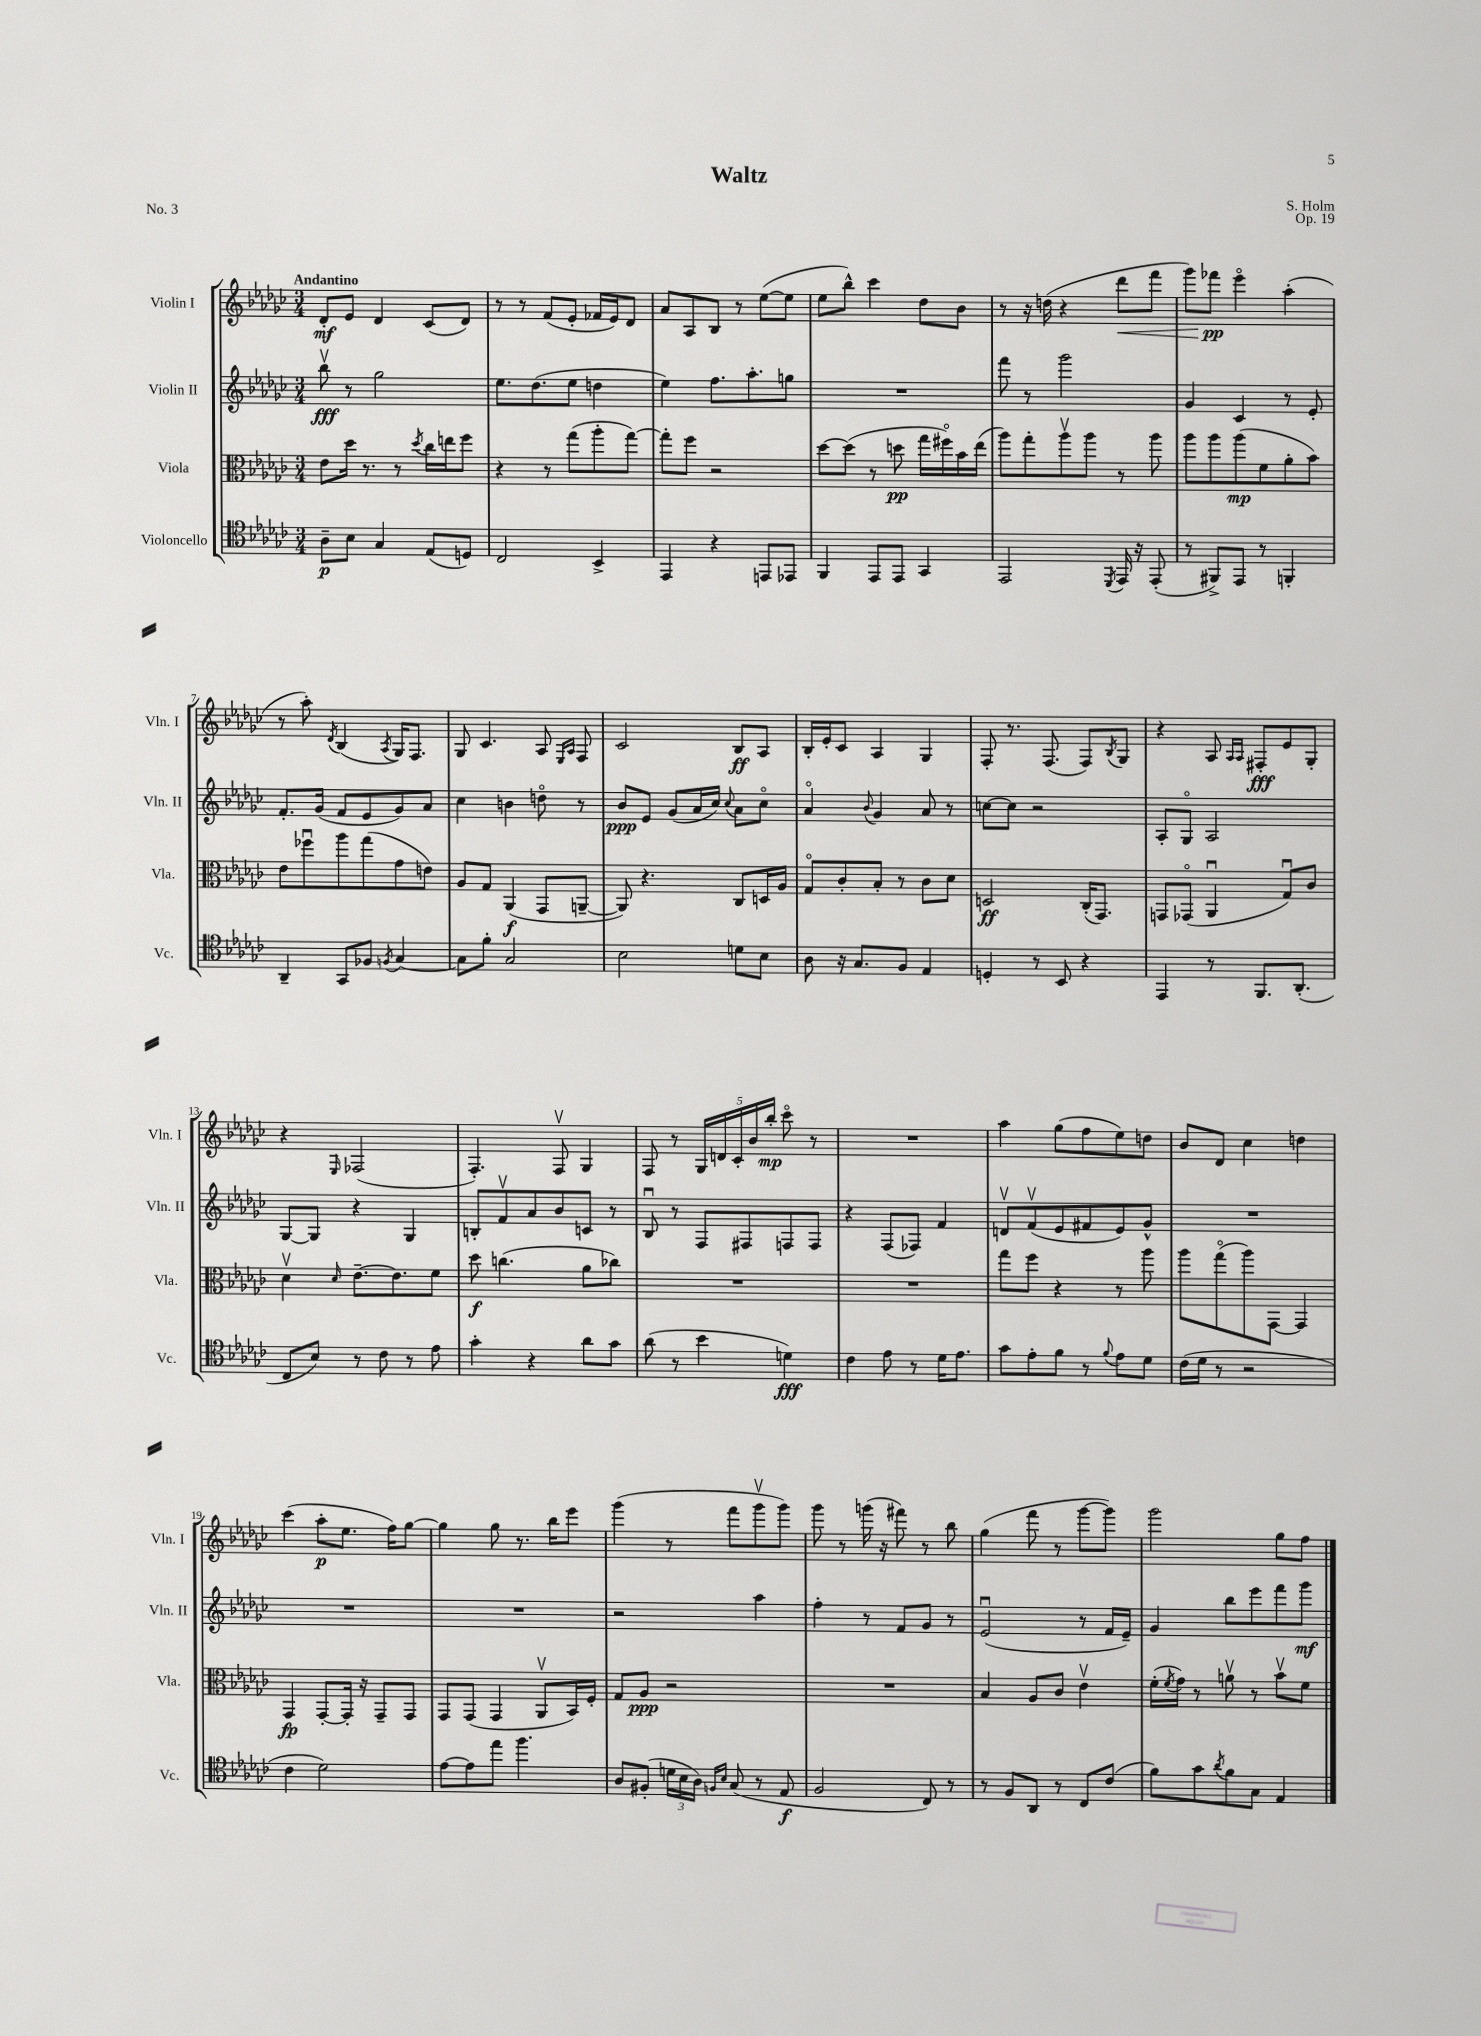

**kern	**dynam	**kern	**dynam	**kern	**dynam	**kern	**dynam
*part4	*part4	*part3	*part3	*part2	*part2	*part1	*part1
*staff4	*staff4	*staff3	*staff3	*staff2	*staff2	*staff1	*staff1
*I"Violoncello	*	*I"Viola	*	*I"Violin II	*	*I"Violin I	*
*I'Vc.	*	*I'Vla.	*	*I'Vln. II	*	*I'Vln. I	*
*clefC4	*	*clefC3	*	*clefG2	*	*clefG2	*
*k[b-e-a-d-g-c-]	*	*k[b-e-a-d-g-c-]	*	*k[b-e-a-d-g-c-]	*	*k[b-e-a-d-g-c-]	*
*M3/4	*	*M3/4	*	*M3/4	*	*M3/4	*
=1	=1	=1	=1	=1	=1	=1	=1
!	!	!	!	!	!	!LO:TX:a:B:t=Andantino	!
8A-~\L	p	8e-\L	.	8bb-v\	fff	8d-'/L	mf
8B-\J	.	16dd-\Jk	.	8r	.	8e-/J	.
.	.	8.r	.	.	.	.	.
4G-/	.	.	.	2gg-\	.	4d-/	.
.	.	8r	.	.	.	.	.
.	.	8qdd-/	.	.	.	.	.
(8E-/L	.	16cc-\LL	.	.	.	(8c-/L	.
.	.	16een\J	.	.	.	.	.
8Dn/J)	.	8ff\J	.	.	.	8d-/J)	.
=2	=2	=2	=2	=2	=2	=2	=2
2C-/	.	4r	.	8.ee-\L	.	8r	.
.	.	.	.	.	.	8r	.
.	.	.	.	(8.dd-\	.	.	.
.	.	8r	.	.	.	(8f/L	.
.	.	(8gg-\L	.	8ee-\J	.	8e-'/J	.
4BB-^/	.	8aa-'\	.	4ddn\	.	16f-X/LL	.
.	.	.	.	.	.	16e-/J)	.
.	.	[8gg-\J)	.	.	.	8d-/J	.
=3	=3	=3	=3	=3	=3	=3	=3
4EE-/	.	8gg-'\L]	.	4ee-\)	.	8a-/L	.
.	.	8ff\J	.	.	.	8A-/	.
4r	.	2r	.	8.ff\L	.	8B-/J	.
.	.	.	.	.	.	8r	.
.	.	.	.	8.aa-'\	.	.	.
8EEn/L	.	.	.	.	.	([8ee-\L	.
8EE-X/J	.	.	.	8ggn\J	.	8ee-\J]	.
=4	=4	=4	=4	=4	=4	=4	=4
4FF/	.	[8dd-\L	.	2.r	.	8ee-\L	.
.	.	(8dd-\J]	.	.	.	8bb-^^\J)	.
8EE-/L	.	8r	.	.	.	4ccc-\	.
8EE-/J	.	8ddn\	pp	.	.	.	.
4GG-/	.	16gg-\LL	.	.	.	8dd-\L	.
.	.	16ff#X\)	.	.	.	.	.
.	.	16b-\	.	.	.	8b-\J	.
.	.	(16ee-\JJ	.	.	.	.	.
=5	=5	=5	=5	=5	=5	=5	=5
2EE-/	.	8aa-\L)	.	8fff\	.	8r	.
.	.	8gg-'\	.	8r	.	16r	.
.	.	.	.	.	.	(16ddn\	.
.	.	8aa-v\	.	2ggg-\	.	4r	.
.	.	8aa-\J	.	.	.	.	.
8qDD-/	.	.	.	.	.	.	.
!	!	!	!	!	!	!	!LO:HP:b
16EE-/	.	8r	.	.	.	8ddd-\L	<
16r	.	.	.	.	.	.	.
(8EE-'/	.	8aa-\	.	.	.	8fff\J	.
=6	=6	=6	=6	=6	=6	=6	=6
8r	.	8aa-\L	.	4g-/	.	8ggg-\L)	.
8FF#X^/L)	.	8aa-\	.	.	.	8fff-X\J	pp
8EE-/J	.	(8aa-\	mp	4c-/	.	4eee-\	[
8r	.	8f\	.	.	.	.	.
4FFn'/	.	8a-'\	.	8r	.	(4aa-'\	.
.	.	8b-\J)	.	8e-'/	.	.	.
!!LO:LB:g=z
=7	=7	=7	=7	=7	=7	=7	=7
4AA-~/	.	8e-\L	.	8.f'/L	.	8r	.
.	.	8ff-Xu\	.	.	.	8aa-'\)	.
.	.	.	.	(16g-/Jk	.	.	.
.	.	.	.	.	.	8qd-/	.
8GG-/L	.	8aa-\	.	8f/L	.	(4B-/	.
8F-X/J	.	(8gg-\	.	8e-/	.	.	.
8qFn/	.	.	.	.	.	8qA-/	.
[4G-/	.	8g-\	.	8g-/)	.	16G-/KL)	.
.	.	.	.	.	.	8.F/J	.
.	.	8en\J)	.	8a-/J	.	.	.
=8	=8	=8	=8	=8	=8	=8	=8
8G-\L]	.	8A-/L	.	4cc-\	.	8G-/	.
8f'\J	.	8G-/J	.	.	.	4.c-/	.
2G-/	.	(4AA-/	f	4bn\	.	.	.
.	.	8GG-/L	.	8ddn\	.	8A-/	.
.	.	.	.	.	.	16qqE-/LL	.
.	.	.	.	.	.	16qqA-/JJ	.
.	.	[8AAn~/J	.	8r	.	8F/	.
=9	=9	=9	=9	=9	=9	=9	=9
2B-\	.	8AA/])	.	8b-/L	ppp	2c-/	.
.	.	4.r	.	8e-/J	.	.	.
.	.	.	.	(8g-/L	.	.	.
.	.	.	.	16a-/L	.	.	.
.	.	.	.	16cc-/JJ)	.	.	.
.	.	.	.	8qqcc-/	.	.	.
8dn\L	.	8C-/L	.	8a-\L	.	8B-/L	ff
8B-\J	.	16Dn/L	.	8cc-\J	.	8A-/J	.
.	.	16A-/JJ	.	.	.	.	.
=10	=10	=10	=10	=10	=10	=10	=10
8A-\	.	8G-/L	.	4a-/	.	16B-'/LL	.
.	.	.	.	.	.	16e-'/J	.
16r	.	8c-'/	.	.	.	8c-/J	.
8.G-/L	.	.	.	.	.	.	.
.	.	.	.	8qqb-/	.	.	.
.	.	8B-'/J	.	4g-/	.	4A-/	.
8F/J	.	8r	.	.	.	.	.
4E-/	.	8c-\L	.	8a-/	.	4G-/	.
.	.	8d-\J	.	8r	.	.	.
=11	=11	=11	=11	=11	=11	=11	=11
4Dn'/	.	2Dn/	ff	[8ccn\L	.	8F'/	.
.	.	.	.	8cc\J]	.	8.r	.
8r	.	.	.	2r	.	.	.
.	.	.	.	.	.	(8.F/	.
8BB-/	.	.	.	.	.	.	.
4r	.	(16C-'/KL	.	.	.	8F/L)	.
.	.	8.GG-/J)	.	.	.	.	.
.	.	.	.	.	.	8qB-/	.
.	.	.	.	.	.	8G-/J	.
=12	=12	=12	=12	=12	=12	=12	=12
4EE-/	.	8GGn/L	.	8A-'/L	.	4r	.
.	.	(8GG-X/J	.	8G-/J	.	.	.
8r	.	4AA-u/	.	2A-/	.	8A-/	.
.	.	.	.	.	.	16qqA-/LL	.
.	.	.	.	.	.	16qqA-/JJ	.
8.FF/L	.	.	.	.	.	8F#X'/L	fff
.	.	8G-u/L)	.	.	.	8e-/	.
(8.AA-'/J	.	.	.	.	.	.	.
.	.	8c-/J	.	.	.	8G-'/J	.
!!LO:LB:g=z
=13	=13	=13	=13	=13	=13	=13	=13
8C-/L	.	4d-v\	.	[8G-/L	.	4r	.
8B-/J)	.	.	.	8G-/J]	.	.	.
.	.	16qqd-/	.	.	.	16qqE-/	.
8r	.	[8.e-~\L	.	4r	.	(2F-X/	.
8c-\	.	.	.	.	.	.	.
.	.	8.e-\]	.	.	.	.	.
8r	.	.	.	4G-/	.	.	.
8e-\	.	8f\J	.	.	.	.	.
=14	=14	=14	=14	=14	=14	=14	=14
4g-'\	.	8dd-\	f	8Bn'/L	.	4.F'/)	.
.	.	(4.ccn\	.	8fv/	.	.	.
4r	.	.	.	8a-/	.	.	.
.	.	.	.	8b-/	.	8Fv/	.
8a-\L	.	8a-\L	.	8cn/J	.	4G-/	.
8g-\J	.	8cc-X\J)	.	8r	.	.	.
=15	=15	=15	=15	=15	=15	=15	=15
(8a-\	.	2.r	.	8B-u/	.	8F/	.
8r	.	.	.	8r	.	8r	.
4b-\	.	.	.	8F/L	.	20G-/LL	.
.	.	.	.	.	.	20dn/	.
.	.	.	.	.	.	20c-'/	.
.	.	.	.	8F#X/	.	.	.
.	.	.	.	.	.	20b-/	.
.	.	.	.	.	.	20bb-'/JJ	mp
4dn\)	fff	.	.	8Fn/	.	8ccc-\	.
.	.	.	.	8F/J	.	8r	.
=16	=16	=16	=16	=16	=16	=16	=16
4c-\	.	2.r	.	4r	.	2.r	.
8e-\	.	.	.	(8F/L	.	.	.
8r	.	.	.	8F-X/J)	.	.	.
16d-\KL	.	.	.	4f/	.	.	.
8.e-\J	.	.	.	.	.	.	.
=17	=17	=17	=17	=17	=17	=17	=17
8g-\L	.	8gg-\L	.	8dnv/L	.	4aa-\	.
8e-'\	.	8ff\J	.	(8fv/	.	.	.
8f\J	.	4r	.	8e-/	.	(8gg-\L	.
8r	.	.	.	8f#X/	.	8ff\	.
8qqf/	.	.	.	.	.	.	.
8e-\L	.	8r	.	8e-/)	.	8ee-\)	.
8d-\J	.	8aa-\	.	8g-^^/J	.	8ddn\J	.
=18	=18	=18	=18	=18	=18	=18	=18
(16c-\LL	.	8aa-\L	.	2.r	.	8b-/L	.
16d-\JJ	.	.	.	.	.	.	.
8r	.	(8gg-\	.	.	.	8d-/J	.
2r	.	8aa-\)	.	.	.	4cc-\	.
.	.	[8GG-\J	.	.	.	.	.
.	.	4GG-/]	.	.	.	4ddn\	.
!!LO:LB:g=z
=19	=19	=19	=19	=19	=19	=19	=19
4c-\	.	4GG-/	fp	2.r	.	(4ccc-\	.
2d-\)	.	[8GG-'/L	.	.	.	8aa-'\L	p
.	.	16GG-'/Jk]	.	.	.	8.ee-\J	.
.	.	16r	.	.	.	.	.
.	.	8GG-~/L	.	.	.	.	.
.	.	.	.	.	.	16ff\KL)	.
.	.	8GG-/J	.	.	.	[8gg-\J	.
=20	=20	=20	=20	=20	=20	=20	=20
[8e-\L	.	8GG-/L	.	2.r	.	4gg-\]	.
8e-\]	.	(8GG-/J	.	.	.	.	.
8ee-\J	.	4GG-/	.	.	.	8gg-\	.
4.ff\	.	.	.	.	.	8.r	.
.	.	8AA-v/L	.	.	.	.	.
.	.	.	.	.	.	16bb-\KL	.
.	.	16BB-/L)	.	.	.	8eee-\J	.
.	.	16F'/JJ	.	.	.	.	.
=21	=21	=21	=21	=21	=21	=21	=21
8A-/L	.	8G-/L	.	2r	.	(4ggg-\	.
(8F#X'/J	.	8A-/J	ppp	.	.	.	.
24dn\LL	.	2r	.	.	.	8r	.
24B-\	.	.	.	.	.	.	.
24A-\JJ)	.	.	.	.	.	.	.
16qqFn/LL	.	.	.	.	.	.	.
16qqB-/JJ	.	.	.	.	.	.	.
(8G-/	.	.	.	.	.	8fff\L	.
8r	.	.	.	4aa-\	.	8ggg-v\	.
8E-/	f	.	.	.	.	8ggg-\J)	.
=22	=22	=22	=22	=22	=22	=22	=22
2F/	.	2.r	.	4ff'\	.	8ggg-\	.
.	.	.	.	.	.	8r	.
.	.	.	.	8r	.	(16gggn\	.
.	.	.	.	.	.	16r	.
.	.	.	.	8f/L	.	8fff#X\)	.
8C-/)	.	.	.	8g-/J	.	8r	.
8r	.	.	.	8r	.	8bb-\	.
=23	=23	=23	=23	=23	=23	=23	=23
8r	.	4B-/	.	(2e-u/	.	(4gg-\	.
8F/L	.	.	.	.	.	.	.
8AA-/J	.	8A-/L	.	.	.	8fff\	.
8r	.	8c-/J	.	.	.	8r	.
8C-/L	.	4e-v\	.	8r	.	[8ggg-\L	.
(8c-/J	.	.	.	16f/LL	.	8ggg-\J])	.
.	.	.	.	16e-~/JJ)	.	.	.
=24	=24	=24	=24	=24	=24	=24	=24
8f\L)	.	(16f'\LL	.	4g-/	.	2ggg-\	.
.	.	8qf/	.	.	.	.	.
.	.	16g-\JJ)	.	.	.	.	.
8g-\	.	8r	.	.	.	.	.
8qa-/	.	.	.	.	.	.	.
8f\	.	8anv\	.	8bb-\L	.	.	.
8G-\J	.	8r	.	8eee-\	.	.	.
4E-/	.	8b-v\L	.	8fff\	.	8gg-\L	.
.	.	8f\J	.	8ggg-\J	mf	8ff\J	.
==	==	==	==	==	==	==	==
*-	*-	*-	*-	*-	*-	*-	*-
